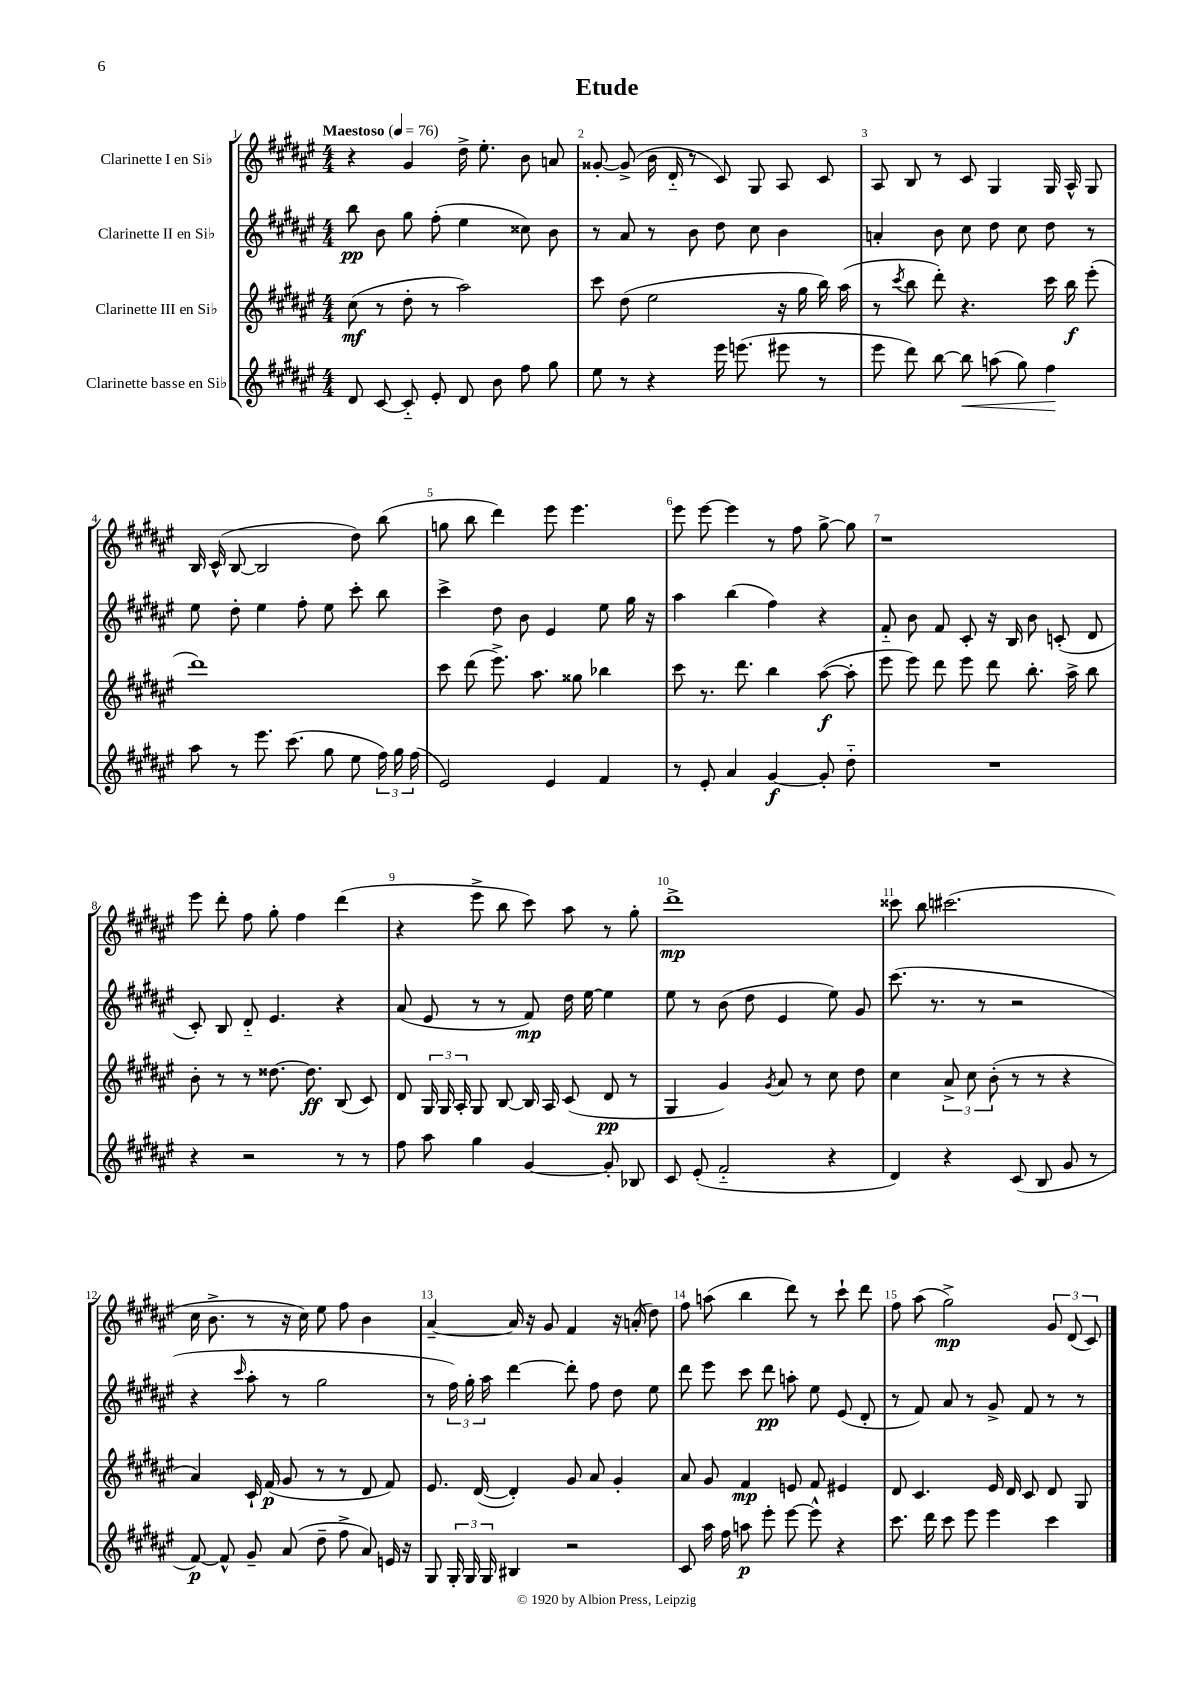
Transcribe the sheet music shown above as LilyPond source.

\header { title = "Etude" }
<<
\new StaffGroup <<
\new Staff = "s0" \with { instrumentName = "Clarinette I en Sib" } {
    \clef treble \key fis \major \numericTimeSignature \time 4/4 \tempo "Maestoso" 4 = 76
    \autoBeamOff r4 gis'4 dis''16-> eis''8.-. b'8 a'8 |
    gisis'8~-. gisis'8->( b'16 dis'16-_ r8 cis'8) gis8 ais8 cis'8 |
    ais8 b8 r8 cis'8 gis4 gis16 ais16-^ gis8 |
    b16 cis'16-^( b8~ b2 dis''8) b''8( |
    g''8 b''8 dis'''4) eis'''8 eis'''4. |
    eis'''8 eis'''8~ eis'''4 r8 fis''8 gis''8~-> gis''8 |
    r1 |
    eis'''8 dis'''8-. fis''8 gis''8-. fis''4 dis'''4( |
    r4 eis'''8-> b''8 cis'''8) ais''8 r8 gis''8-. |
    dis'''1->\mp |
    cisis'''8 b''8 cis'''2.( |
    cis''16 b'8.-> r8 r16 cis''16) eis''8 fis''8 b'4 |
    ais'4~-- ais'16 r16 gis'8 fis'4 r16 a'16-.( dis''8) |
    fis''8 a''8( b''4 dis'''8) r8 cis'''8-! dis'''8 |
    fis''8 ais''8( gis''2->\mp) \tuplet 3/2 { gis'8 dis'8( cis'8) } \bar "|." |
}
\new Staff = "s1" \with { instrumentName = "Clarinette II en Sib" } {
    \clef treble \key fis \major \numericTimeSignature \time 4/4
    \autoBeamOff b''8\pp b'8 gis''8 fis''8-.( eis''4 cisis''8) b'8 |
    r8 ais'8 r8 b'8 dis''8 cis''8 b'4 |
    a'4-. b'8 cis''8 dis''8 cis''8 dis''8 r8 |
    eis''8 dis''8-. eis''4 fis''8-. eis''8 cis'''8-. b''8 |
    cis'''4-> dis''8 b'8 eis'4 eis''8 gis''16 r16 |
    ais''4 b''4( fis''4) r4 |
    fis'8-_ b'8 fis'8 cis'8-. r16 b16 b'8 c'8-.( dis'8 |
    cis'8-.) b8 dis'8-_ eis'4. r4 |
    ais'8( eis'8 r8 r8 fis'8\mp) dis''16 eis''16~ eis''4 |
    eis''8 r8 b'8( dis''8 eis'4 eis''8) gis'8 |
    cis'''8.( r8. r8 r2 |
    r4 \grace { cis'''16 } ais''8-. r8 gis''2 |
    r8 \tuplet 3/2 { fis''16) gis''16-. ais''16 } dis'''4~ dis'''8-. fis''8 dis''8 eis''8 |
    dis'''8 eis'''8 cis'''8 dis'''8\pp a''8-. eis''8 eis'8( dis'8-. |
    r8 fis'8) ais'8 r8 gis'8-> fis'8 r8 r8 \bar "|." |
}
\new Staff = "s2" \with { instrumentName = "Clarinette III en Sib" } {
    \clef treble \key fis \major \numericTimeSignature \time 4/4
    \autoBeamOff cis''8\mf( r8 dis''8-. r8 ais''2) |
    cis'''8 dis''8( eis''2 r16 gis''16 b''16) ais''16( |
    r8 \acciaccatura { cis'''8 } b''8 dis'''8-.) r4. cis'''16 b''16\f eis'''8-.( |
    dis'''1) |
    cis'''8 dis'''8( eis'''8.->) ais''8. gisis''8 bes''4 |
    cis'''8 r8. dis'''8. b''4 ais''8~\f( ais''8-. |
    eis'''8 eis'''8) dis'''8 eis'''8 dis'''8 b''8.-. ais''16-> b''8 |
    b'8-. r8 r8 disis''8.~ disis''8.\ff b8( cis'8) |
    dis'8 \tuplet 3/2 { gis16 gis16 ais16-. } gis8 b8~ b16 ais16 cis'8( dis'8\pp r8 |
    gis4 gis'4) \acciaccatura { gis'8 } ais'8 r8 cis''8 dis''8 |
    cis''4 \tuplet 3/2 { ais'8-> cis''8 b'8-.( } r8 r8 r4 |
    ais'4) cis'16-! fis'16\p( gis'8 r8 r8 dis'8 fis'8) |
    eis'8. dis'16~( dis'4-.) gis'8 ais'8 gis'4-. |
    ais'8 gis'8 fis'4\mp e'8 fis'8 eis'4 |
    dis'8 cis'4. eis'16 dis'16 cis'8 dis'8 gis8 \bar "|." |
}
\new Staff = "s3" \with { instrumentName = "Clarinette basse en Sib" } {
    \clef treble \key fis \major \numericTimeSignature \time 4/4
    \autoBeamOff dis'8 cis'8~ cis'8-_ eis'8-. dis'8 b'8 fis''8 gis''8 |
    eis''8 r8 r4 eis'''16 e'''8.( eis'''8 r8 |
    eis'''8 dis'''8) b''8~ b''8\< a''8( gis''8) fis''4\! |
    ais''8 r8 eis'''8. cis'''8.( gis''8 eis''8 \tuplet 3/2 { fis''16) gis''16 fis''16( } |
    eis'2) eis'4 fis'4 |
    r8 eis'8-. ais'4 gis'4~\f gis'8-. dis''8-_ |
    R1 |
    r4 r2 r8 r8 |
    fis''8 ais''8 gis''4 gis'4~ gis'8-. bes8 |
    cis'8 eis'8-.( fis'2-_ r4 |
    dis'4) r4 cis'8( b8 gis'8 r8 |
    fis'8~\p) fis'8-^ gis'8-- ais'8( dis''8-- fis''8-> ais'8) e'16 r16 |
    gis8 \tuplet 3/2 { gis16-. gis16 gis16 } bis4 r2 |
    cis'8 ais''16 fis''16 a''8\p eis'''8-. eis'''8~ eis'''8-^ r4 |
    cis'''8. dis'''16 cis'''8 eis'''8 eis'''4 cis'''4 \bar "|." |
}
>>
>>
\layout { \context { \Score \override BarNumber.break-visibility = ##(#f #t #t) barNumberVisibility = #all-bar-numbers-visible } }
